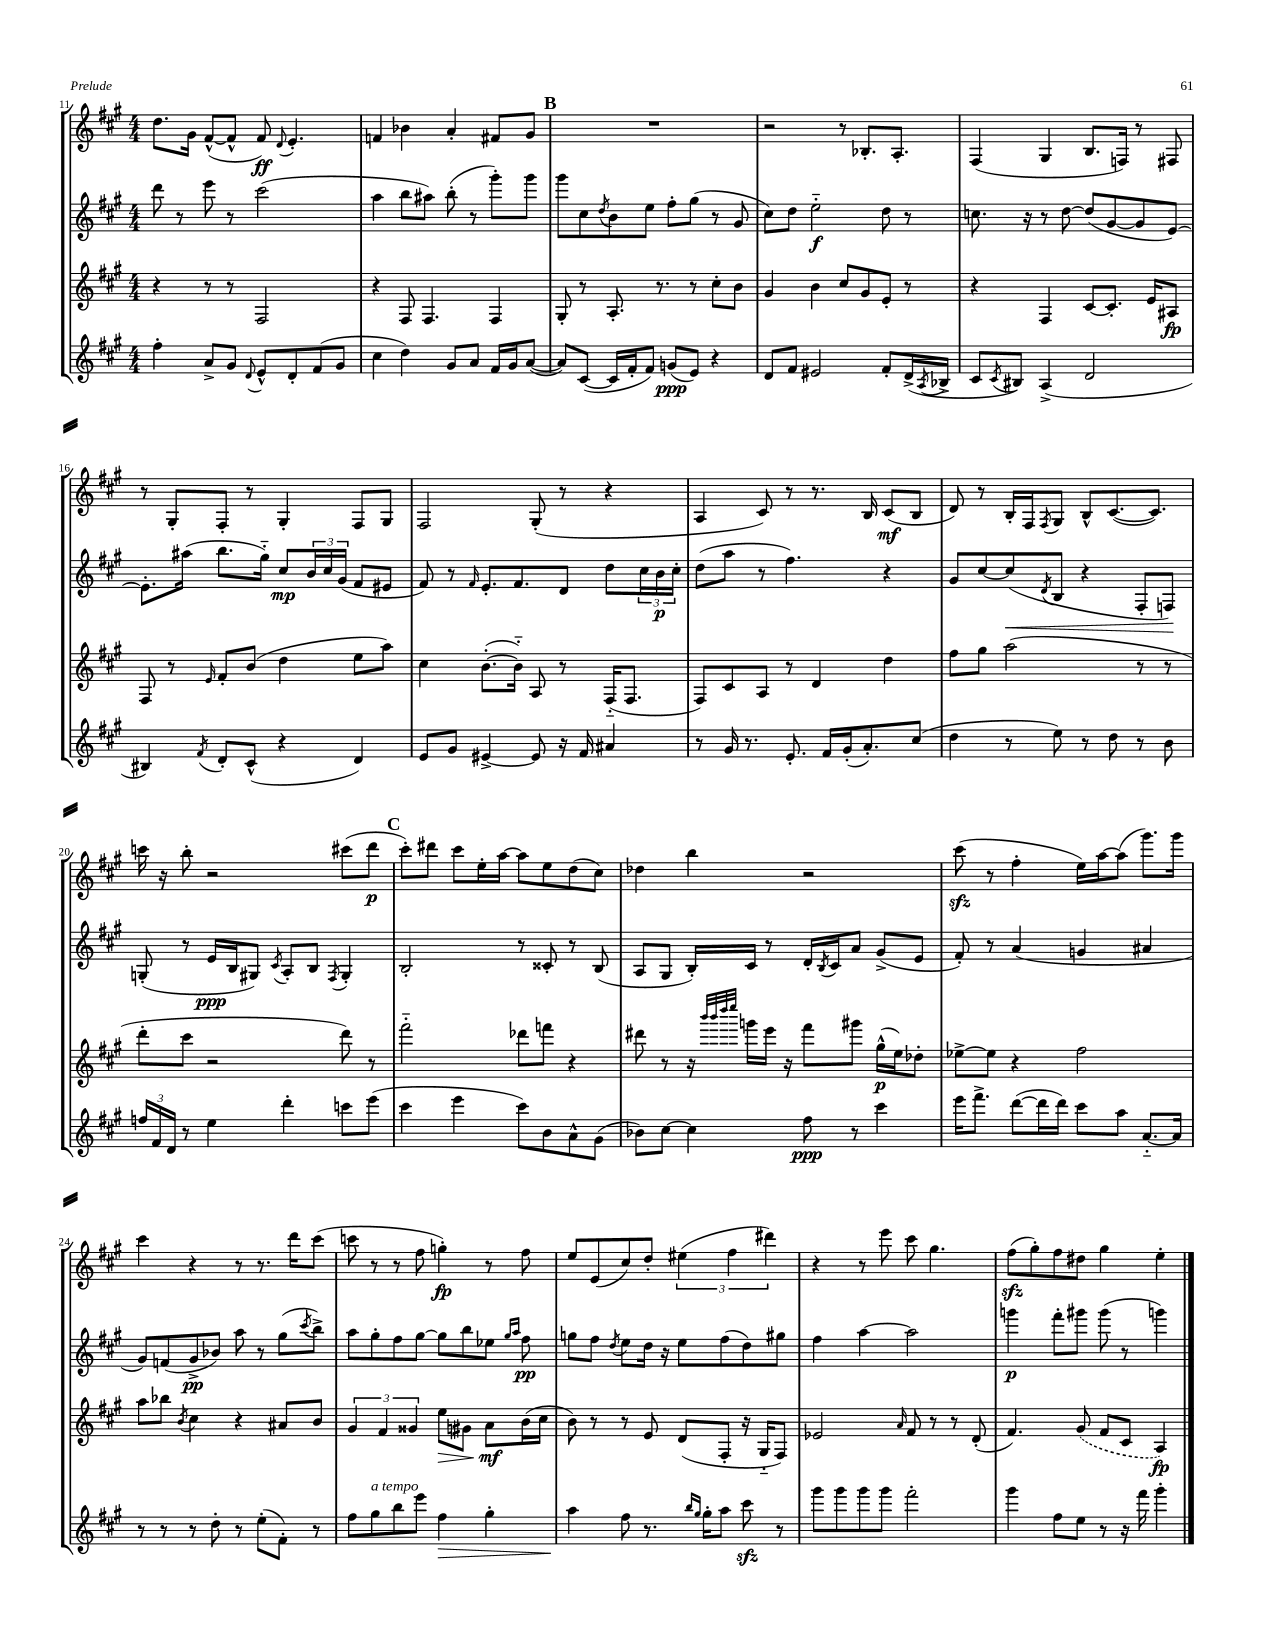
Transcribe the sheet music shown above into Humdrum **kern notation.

**kern	**kern	**kern	**kern
*staff4	*staff3	*staff2	*staff1
*clefG2	*clefG2	*clefG2	*clefG2
*k[f#c#g#]	*k[f#c#g#]	*k[f#c#g#]	*k[f#c#g#]
*M4/4	*M4/4	*M4/4	*M4/4
4ff#'	4r	8ddd	8.dd
.	.	8r	.
.	.	.	16g#
8a^	8r	8eee	([8f#^^
8g#	8r	8r	8f#^^]
8qqd	.	.	.
8e^^	2F#	(2ccc#	8f#)
.	.	.	8qqd
8d'	.	.	4.e'
(8f#	.	.	.
8g#	.	.	.
=	=	=	=
4cc#	4r	4aa	4f
4dd)	8F#	8bb	4b-
.	4.F#	8aa#)	.
8g#	.	(8bb'	4a'
8a	.	8r	.
16f#	4F#	8ggg#')	8f#
16g#	.	.	.
([8a	.	8ggg#	8g#
=	=	=	=
8a])	8G#'	8ggg#	1r
([8c#	8r	8cc#	.
.	.	8qdd	.
16c#]	8.A'	8b	.
16f#'	.	.	.
8f#)	.	8ee	.
.	8.r	.	.
(8g	.	8ff#'	.
8e)	8r	(8gg#	.
4r	8cc#'	8r	.
.	8b	8g#	.
=	=	=	=
8d	4g#	8cc#)	2r
8f#	.	8dd	.
2e#	4b	2ee'~	.
.	8cc#	.	8r
.	8g#	.	8.B-'
8f#'	8e'	8dd	.
.	.	.	8.A'
(16d^	8r	8r	.
8qA	.	.	.
16B-^	.	.	.
=	=	=	=
8c#	4r	8.cc	(4F#
8qc#	.	.	.
8B#)	.	.	.
.	.	16r	.
(4A^	4F#	8r	4G#
.	.	[8dd	.
2d	[8c#	(8dd]	8.B
.	8.c#']	[8g#	.
.	.	.	16F)
.	.	8g#]	8r
.	16e	.	.
.	8A#	[8e)	8F#
=	=	=	=
4B#)	8F#	8.e']	8r
.	8r	.	8G#'
.	.	(16aa#	.
8qf#	16qqe	.	.
8d'	8f#'	8.bb	8F#'
(8c#^^	(8b	.	8r
.	.	16gg#'~)	.
4r	4dd	8cc#	4G#'
.	.	24b	.
.	.	24cc#	.
.	.	(24g#	.
4d)	8ee	8f#	8F#
.	8aa)	8e#	8G#
=	=	=	=
8e	4cc#	8f#)	2F#
8g#	.	8r	.
.	.	16qqf#	.
[4e#^	([8.b'	8.e'	.
.	16b'~])	8.f#	.
8e#]	8A	.	(8G#'
16r	8r	8d	8r
16f#	.	.	.
4a#	(16F#'~	8dd	4r
.	8.F#	.	.
.	.	24cc#	.
.	.	24b	.
.	.	24cc#'	.
=	=	=	=
8r	8F#)	(8dd	4A
16g#	8c#	8aa	.
8.r	.	.	.
.	8A	8r	8c#)
8.e'	8r	4.ff#)	8r
.	4d	.	8.r
16f#	.	.	.
(16g#'	.	.	.
8.a')	.	.	16B
.	4dd	4r	(8c#
(8cc#	.	.	8B
=	=	=	=
4dd	8ff#	8g#	8d)
.	8gg#	[8cc#	8r
8r	(2aa	(8cc#]	16B'
.	.	.	16F#
.	.	8qd	8qF#
8ee)	.	8B	8G#
8r	.	4r	8B^^
8dd	.	.	([8.c#
8r	8r	8F#'	.
.	.	.	8.c#])
8b	8r	8F)	.
=	=	=	=
24ff	8ddd'	(8G'	16ccc
24f#	.	.	.
.	.	.	16r
24d	.	.	.
8r	8ccc#	8r	8bb'
4ee	2r	16e	2r
.	.	16B	.
.	.	8G#)	.
.	.	8qc#	.
4ddd'	.	8A'	.
.	.	8B	.
.	.	8qF#	.
8ccc	8ddd)	4G#'	(8ccc#
(8eee	8r	.	8ddd
=	=	=	=
4ccc#	2fff#'~	2B'	8ccc#')
.	.	.	8ddd#
4eee	.	.	8ccc#
.	.	.	16ee'
.	.	.	[16aa
8ccc#)	8ddd-	8r	8aa]
8b	8fff	8c##'	8ee
8a^^	4r	8r	(8dd
(8g#	.	(8B	8cc#)
=	=	=	=
8b-)	8ddd#	8A	4dd-
[8cc#	8r	8G#	.
4cc#]	16r	16B')	4bb
.	32qqbbb	.	.
.	32qqbbb	.	.
.	32qqdddd	.	.
.	32qqeeee	.	.
.	16ggg	16c#	.
.	16eee	8r	.
.	16r	.	.
8ff#	8fff#	16d'	2r
.	.	8qB	.
.	.	16c#	.
8r	8ggg#	8a	.
4ccc#	(16gg#^^	(8g#^	.
.	16ee)	.	.
.	8dd-'	8e	.
=	=	=	=
16eee	[8ee-^	8f#')	(8ccc#
8.fff#^	.	.	.
.	8ee-]	8r	8r
([8ddd	4r	(4a	4ff#'
16ddd]	.	.	.
16ddd)	.	.	.
8ccc#	2ff#	4g	16ee)
.	.	.	[16aa
8aa	.	.	(8aa]
[8.a'~	.	4a#	8.ggg#)
16a]	.	.	16ggg#
=	=	=	=
8r	8aa	8g#)	4ccc#
8r	8bb-	(8f	.
.	8qb	.	.
8r	4cc#	8g#^	4r
8dd'	.	8b-)	.
8r	4r	8aa	8r
(8ee'	.	8r	8.r
8f#')	8a#	(8gg#	.
.	.	.	16ddd
.	.	8qccc#	.
8r	8b	8bb^)	(8ccc#
=	=	=	=
8ff#	6g#	8aa	8ccc
8gg#	.	8gg#'	8r
.	6f#	.	.
8bb	.	8ff#	8r
.	6g##	.	.
8eee	.	[8gg#	8ff#
4ff#	8ee	8gg#]	4gg')
.	8g#	8bb	.
4gg#'	8a	8ee-	8r
.	.	16qqgg#	.
.	.	16qqaa	.
.	(16b	8ff#	8ff#
.	16cc#	.	.
=	=	=	=
4aa	8b)	8gg	8ee
.	8r	8ff#	(8e
.	.	8qdd	.
8ff#	8r	8ee	8cc#)
8.r	8e	16dd	8dd'
.	.	16r	.
.	(8d	8ee	(6ee#
16qqbb	.	.	.
16qqgg#	.	.	.
16gg#'	.	.	.
8aa	8F#'	(8ff#	.
.	.	.	6ff#
8ccc#	16r	8dd)	.
.	16G#'~	.	.
.	.	.	6ddd#)
8r	8F#)	8gg#	.
=	=	=	=
8ggg#	2e-	4ff#	4r
8ggg#	.	.	.
8ggg#	.	[4aa	8r
8ggg#	.	.	8eee
.	16qqa	.	.
2fff#'	8f#	2aa]	8ccc#
.	8r	.	4.gg#
.	8r	.	.
.	(8d'	.	.
=	=	=	=
4ggg#	4.f#)	4ggg	(8ff#
.	.	.	8gg#')
8ff#	.	8fff#'	8ff#
8ee	(8g#	8ggg#	8dd#
8r	8f#	(8ggg#	4gg#
16r	8c#	8r	.
16fff#	.	.	.
4ggg#'	4A)	4ggg)	4ee'
==	==	==	==
*-	*-	*-	*-
